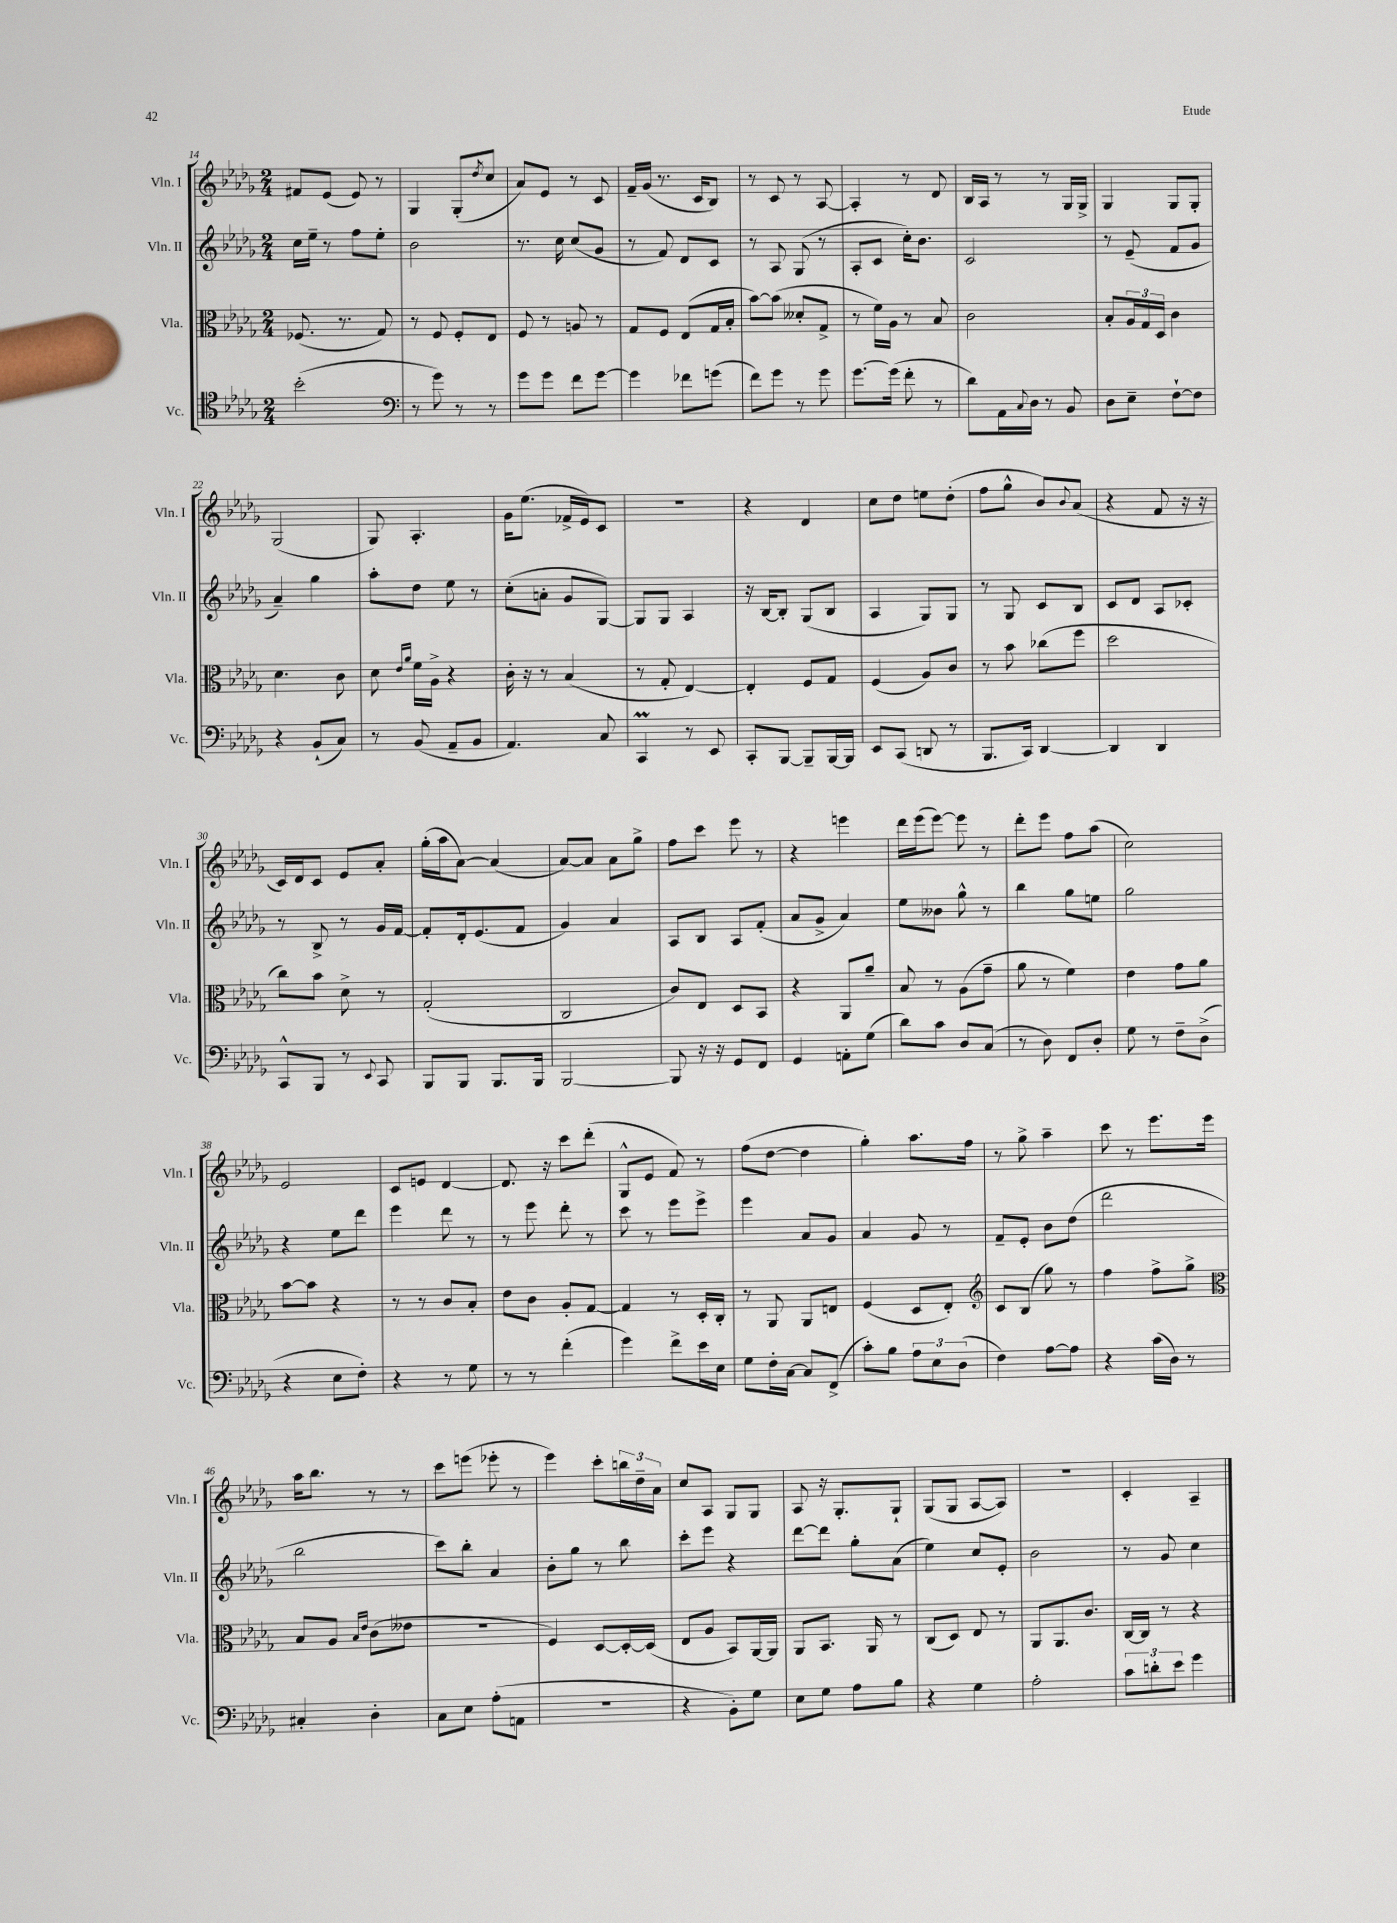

**kern	**kern	**kern	**kern
*staff4	*staff3	*staff2	*staff1
*clefC4	*clefC3	*clefG2	*clefG2
*k[b-e-a-d-g-]	*k[b-e-a-d-g-]	*k[b-e-a-d-g-]	*k[b-e-a-d-g-]
*M2/4	*M2/4	*M2/4	*M2/4
(2b-'	(8.F-	16cc	8f#
.	.	16ee-~	.
.	.	8r	(8e-
.	8.r	.	.
.	.	8ff	8e-)
.	8G-)	8ee-'	8r
=	=	=	=
*clefF4	*	*	*
8r	8r	2b-	4G-
8g-)	8F	.	.
8r	8F'	.	(8G-'
.	.	.	8qdd-
8r	8E-	.	8cc
=	=	=	=
8g-	8F	8.r	8a-)
8g-	8r	.	8e-
.	.	16cc	.
8f	8A	(8cc	8r
[8g-	8r	8g-	8c
=	=	=	=
4g-]	8G-	8r	16f~
.	.	.	(16g-
.	8F	8f)	8.r
8f-	(8E-	8d-	.
.	.	.	16c
(8g	16G-	8c	8B-)
.	16B-'	.	.
=	=	=	=
8f)	[8b-)	8r	8r
8g-	(8b-]	8A-	8c
8r	8d--'	(8G-	8r
8g-	8G-^	8r	[8A-
=	=	=	=
[8.g-	8r	8A-'	4A-']
.	16f)	8c	.
(16g-]	16A-	.	.
8f'	8r	16cc')	8r
.	.	8.b-	.
8r	8B-	.	8d-
=	=	=	=
8d-)	2c	2c	16B-
.	.	.	16A-
16AA-	.	.	8r
8qqC	.	.	.
16D-	.	.	.
8r	.	.	8r
8BB-	.	.	16G-
.	.	.	16G-^
=	=	=	=
8D-	8B-'	8r	4G-
8E-~	24A-	(8e-~	.
.	24G-	.	.
.	24D-	.	.
[8F`	4c	8f	8G-
8F]	.	8g-	8G-'
=	=	=	=
4r	4.d-	4a-~)	(2G-
(8BB-`	.	4gg-	.
8C)	8c	.	.
=	=	=	=
8r	8d-	8aa-'	8G-)
.	16qqe-	.	.
.	16qqa-	.	.
(8BB-	16f	8dd-	4.A-'
.	16A-^	.	.
8AA-~	4r	8ee-	.
8BB-	.	8r	.
=	=	=	=
4.AA-)	16c'	(8cc'	16g-
.	16r	.	(8.ee-
.	8r	8a'	.
.	(4B-	8g-	16f-^
.	.	.	16e-)
8C	.	[8G-)	8c
=	=	=	=
4CC	8r	8G-]	2r
.	8G-'	8G-	.
8r	[4E-)	4A-	.
8EE-	.	.	.
=	=	=	=
8CC'	4E-']	16r	4r
.	.	[16B-	.
[8BBB-	.	8B-']	.
8BBB-~]	8F	(8G-	4d-
[16BBB-	8G-	8B-	.
16BBB-]	.	.	.
=	=	=	=
8EE-	(4F	4A-	8cc
(8CC	.	.	8dd-
8DD	8A-)	8G-)	8ee
8r	8c	8G-	(8dd-'
=	=	=	=
8.BBB-	8r	8r	8ff
.	8b-	8G-	8gg-^^
16CC)	.	.	.
[4DD-	(8cc-	8c	8b-)
.	.	.	8qqb-
.	8ff	8B-	(8a-
=	=	=	=
4DD-]	2dd-	8c	4r
.	.	8d-	.
4DD-	.	8A-	8f
.	.	8c-'	16r
.	.	.	16r
=	=	=	=
8CC^^	8cc)	8r	16c)
.	.	.	16d-
8BBB-	8b-	8B-^	8c
8r	8d-^	8r	8e-
8qqEE-	.	.	.
8CC	8r	16g-	8a-'
.	.	[16f	.
=	=	=	=
8BBB-	(2G-'	8f']	(16gg-'
.	.	.	16aa-
8BBB-	.	16d-'	[8a-)
.	.	(8.e-	.
8.BBB-	.	.	(4a-]
.	.	8f	.
16BBB-	.	.	.
=	=	=	=
[2BBB-	2C	4g-)	[8a-)
.	.	.	8a-]
.	.	4a-	8a-
.	.	.	8gg-^
=	=	=	=
8BBB-]	8c)	8A-	8ff
16r	8E-	8B-	8ccc
16r	.	.	.
8GG-	8D-	8A-	8eee-
8FF	8BB-	(8f'	8r
=	=	=	=
4GG-	4r	8a-	4r
.	.	8g-^	.
8AA'	8AA-	4a-)	4eee
(8G-	8a-~	.	.
=	=	=	=
8d-)	8B-	8ee-	16ddd-
.	.	.	(16eee-
8c	8r	8b--	[8eee-)
8D-	(8A-	8gg-^^	8eee-]
(8C	8g-~	8r	8r
=	=	=	=
8r	8a-	4bb-	8ddd-'
8D-)	8r	.	8eee-
8FF	4f)	8gg-	8ff
8D-'	.	8ee	(8aa-
=	=	=	=
8G-	4e-	2gg-	2cc)
8r	.	.	.
8F~	8g-	.	.
(8D-^	8a-	.	.
=	=	=	=
4r	[8b-	4r	2e-
.	8b-]	.	.
8E-	4r	8ee-	.
8F')	.	8ddd-	.
=	=	=	=
4r	8r	4eee-	8c
.	8r	.	8e
8r	8c	8ddd-	[4d-
8G-	8B-'	8r	.
=	=	=	=
8r	8e-	8r	8.d-]
8r	8c	8eee-	.
.	.	.	16r
(4f'	8A-'	8ddd-'	8ccc
.	[8G-	8r	(8ddd-'
=	=	=	=
4g-)	4G-]	8ccc	8G-^^
.	.	8r	8e-
8f^	8r	8eee-	8f)
16e-	16D-'	8eee-^	8r
16E-	16C'	.	.
=	=	=	=
8G-	8r	4eee-	(8ff
16F'	8AA-	.	[8dd-
[16C	.	.	.
8C]	8AA-	8a-	4dd-]
(8FF^	8E	8g-	.
=	=	=	=
8c')	(4F	4a-	4gg-')
8B-	.	.	.
12A-	8D-	8g-	8.aa-
12E-	.	.	.
.	8E-')	8r	.
(12D-	.	.	.
.	.	.	16ff
=	=	=	=
*	*clefG2	*	*
4F)	8c	8f~	8r
.	(8B-	8e-'	8gg-^
[8A-	8gg-)	8b-	4aa-~
8A-]	8r	(8dd-	.
=	=	=	=
4r	4ff	2ddd-	8ccc
.	.	.	8r
(16c	8ff^	.	8.eee-
16D-)	.	.	.
8r	8gg-^	.	.
.	.	.	16eee-
=	=	=	=
*	*clefC3	*	*
4C#'	8B-	2bb-	16aa-
.	.	.	8.bb-
.	8A-	.	.
.	16qqB-	.	.
.	16qqe-	.	.
4D-'	(8c	.	8r
.	8e--	.	8r
=	=	=	=
8C	2r	8ccc)	8ccc
8E-	.	8bb-'	(8eee
(8A-'	.	4a-	8eee-'
8AA	.	.	8r
=	=	=	=
2r	4F)	8b-'	4eee-)
.	.	8gg-	.
.	[8D-	8r	8ccc'
.	16D-'_	8bb-	24bb
.	.	.	24dd-~
.	(16D-]	.	.
.	.	.	24a-
=	=	=	=
4r	8E-	8ccc'	8cc
.	8A-	8eee-	8A-
8BB-')	8BB-)	4r	8G-
8G-	[16AA-	.	8G-
.	16AA-]	.	.
=	=	=	=
8E-	8AA-	[8ddd-	8A-
8G-	8.BB-	8ddd-]	16r
.	.	.	8.G-'
8A-	.	8gg-'	.
.	16AA-	.	.
8B-	8r	(8a-	8G-`
=	=	=	=
4r	(8C	4ee-)	(8G-
.	8D-)	.	8G-
4G-	8E-	8cc	[8A-
.	8r	8e-'	8A-])
=	=	=	=
2A-'	8AA-	2b-	2r
.	8.AA-	.	.
.	8.c	.	.
=	=	=	=
12c	[16C	8r	4c'
.	16C]	.	.
12d'	.	.	.
.	8r	8g-	.
12e-	.	.	.
4g-	4r	4cc	4A-~
==	==	==	==
*-	*-	*-	*-
